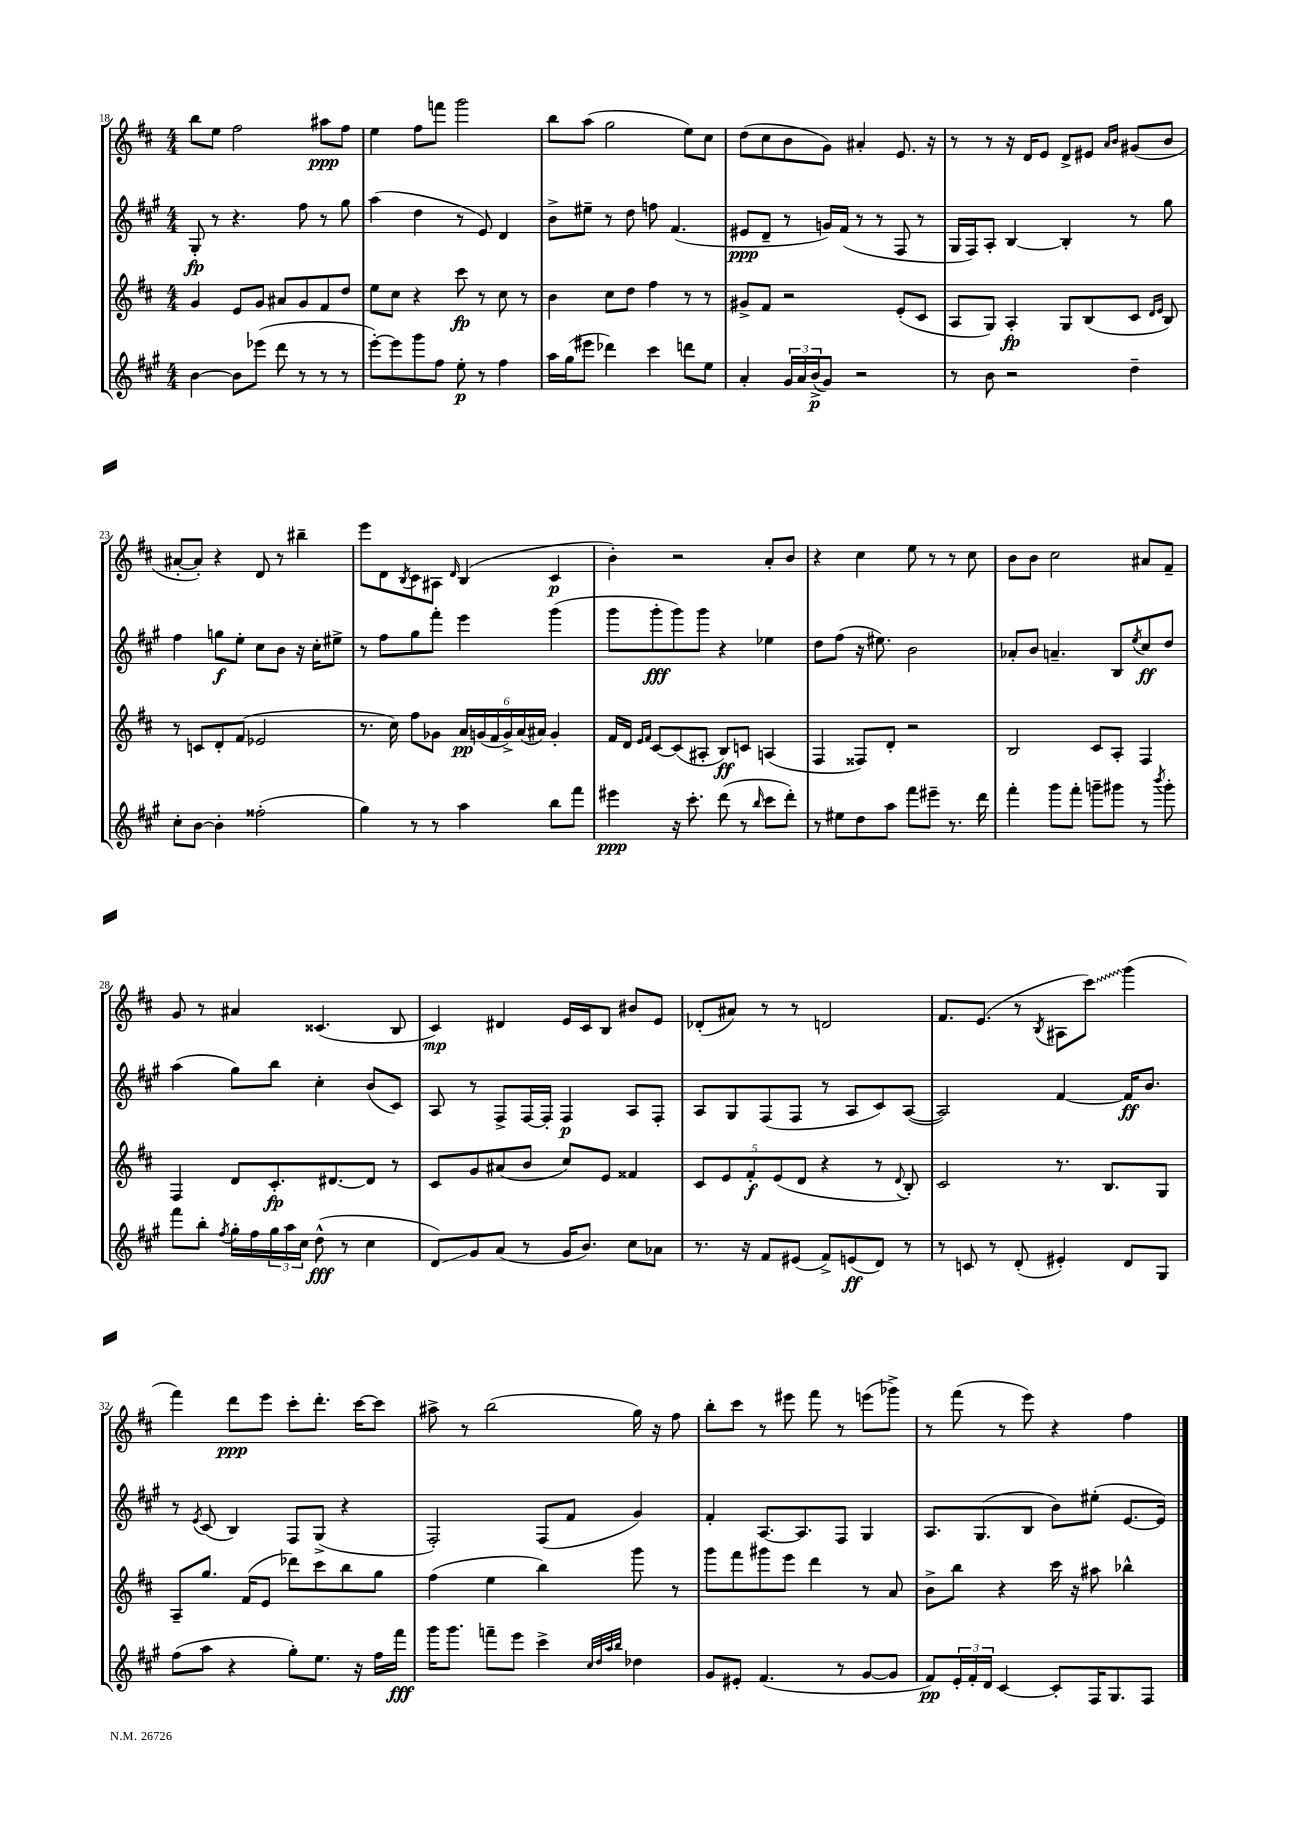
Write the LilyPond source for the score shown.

<<
\new StaffGroup <<
\new Staff = "s0" {
    \clef treble \key d \major \numericTimeSignature \time 4/4
    b''8 e''8 fis''2 ais''8\ppp fis''8 |
    e''4 fis''8 f'''8 g'''2 |
    b''8 a''8( g''2 e''8) cis''8 |
    d''8( cis''8 b'8 g'8) ais'4-. e'8. r16 |
    r8 r8 r16 d'16 e'8 d'8-> eis'8 \grace { a'16 b'16 } gis'8( b'8 |
    ais'8~-. ais'8-.) r4 d'8 r8 bis''4-- |
    e'''8 d'8 \acciaccatura { b8 } cis'8 ais8 \grace { d'16 } b4( cis'4\p |
    b'4-.) r2 a'8-. b'8 |
    r4 cis''4 e''8 r8 r8 cis''8 |
    b'8 b'8 cis''2 ais'8 fis'8-- |
    g'8 r8 ais'4 cisis'4.( b8 |
    cis'4\mp) dis'4 e'16 cis'16 b8 bis'8 e'8 |
    des'8-.( ais'8) r8 r8 d'2 |
    fis'8. e'8.( r8 \acciaccatura { b8 } ais8 \once \override Glissando.style = #'zigzag cis'''8\glissando) g'''4( |
    fis'''4) d'''8\ppp e'''8 cis'''8-. d'''8.-. cis'''16~ cis'''8 |
    ais''8-> r8 b''2( g''16) r16 fis''8 |
    b''8-. cis'''8 r8 eis'''8 fis'''8 r8 e'''8( ges'''8->) |
    r8 fis'''8( r8 e'''8) r4 fis''4 \bar "|." |
}
\new Staff = "s1" {
    \clef treble \key a \major \numericTimeSignature \time 4/4
    gis8-.\fp r8 r4. fis''8 r8 gis''8 |
    a''4( d''4 r8 e'8) d'4 |
    b'8-> eis''8-- r8 d''8 f''8 fis'4.( |
    eis'8\ppp d'8-- r8 g'16) fis'16( r8 r8 fis8 r8 |
    gis16 fis16) a8-. b4~ b4-. r8 gis''8 |
    fis''4 g''8\f e''8-. cis''8 b'8 r16 cis''16-. eis''8-> |
    r8 fis''8 gis''8 fis'''8-. e'''4 gis'''4( |
    gis'''8 gis'''8-.\fff gis'''8) gis'''8 r4 ees''4 |
    d''8 fis''8( r16 eis''8.) b'2 |
    aes'8-. b'8 a'4.-- b8 \acciaccatura { e''8 } cis''8\ff d''8 |
    a''4( gis''8) b''8 cis''4-. b'8( cis'8) |
    a8 r8 fis8-> fis16~ fis16-. fis4\p a8 fis8-. |
    a8 gis8 fis8( fis8 r8 a8 cis'8) a8~( |
    a2) fis'4~ fis'16\ff b'8. |
    r8 \acciaccatura { e'8 } cis'8( b4) fis8 gis8->( r4 |
    fis2-.) fis8( fis'8 gis'4) |
    fis'4-. a8.~ a8. fis8 gis4 |
    a8. gis8.( b8 b'8) eis''8-.( e'8.~ e'16) \bar "|." |
}
\new Staff = "s2" {
    \clef treble \key d \major \numericTimeSignature \time 4/4
    g'4 e'8 g'8 ais'8 g'8 fis'8 d''8 |
    e''8 cis''8 r4 cis'''8\fp r8 cis''8 r8 |
    b'4 cis''8 d''8 fis''4 r8 r8 |
    gis'8-> fis'8 r2 e'8-.( cis'8 |
    a8 g8) a4-.\fp g8 b8( cis'8 \grace { d'16 e'16 } b8) |
    r8 c'8 d'8-. fis'8( ees'2 |
    r8. cis''16) fis''8 ges'8 \tuplet 6/4 { a'16\pp g'16( fis'16 g'16->) a'16( ais'16) } g'4-. |
    fis'16 d'16 \grace { e'16 fis'16 } cis'8~ cis'8( ais8-. b8\ff) c'8 a4( |
    fis4 fisis8) d'8-. r2 |
    b2 cis'8 a8-. fis4 |
    fis4 d'8 cis'8.-.\fp dis'8.~ dis'8 r8 |
    cis'8 g'8 ais'8( b'8 cis''8) e'8 fisis'4 |
    \tuplet 5/4 { cis'8 e'8 fis'8-.\f e'8( d'8 } r4 r8 \appoggiatura { d'8 } b8-.) |
    cis'2 r8. b8. g8 |
    a8-- g''8. fis'16( e'8 des'''8) cis'''8 b''8 g''8 |
    fis''4( e''4 b''4) g'''8 r8 |
    g'''8 fis'''8 gis'''8 e'''8 d'''4 r8 a'8 |
    b'8-> b''8 r4 cis'''16 r16 ais''8 bes''4-^ \bar "|." |
}
\new Staff = "s3" {
    \clef treble \key a \major \numericTimeSignature \time 4/4
    b'4~ b'8 ees'''8( d'''8 r8 r8 r8 |
    e'''8~-.) e'''8 gis'''8 fis''8 e''8-.\p r8 fis''4 |
    a''16 gis''16( eis'''8 des'''4) cis'''4 d'''8 e''8 |
    a'4-. \tuplet 3/2 { gis'16 a'16 b'16->\p( } gis'8) r2 |
    r8 b'8 r2 d''4-- |
    cis''8-. b'8~ b'4-. fisis''2-.( |
    gis''4) r8 r8 a''4 b''8 fis'''8 |
    eis'''4\ppp r16 cis'''8.-. d'''8( r8 \grace { b''16 } cis'''8 d'''8-.) |
    r8 eis''8 d''8 a''8 fis'''8 eis'''8-- r8. d'''16 |
    fis'''4-. gis'''8 fis'''8-. g'''8-- gis'''8 r8 \acciaccatura { b'''8 } gis'''8-. |
    fis'''8 b''8-. \acciaccatura { fis''8 } gis''16-. fis''16 \tuplet 3/2 { gis''16 a''16 cis''16 } d''8-^\fff( r8 cis''4 |
    d'8\glissando) gis'8 a'8( r8 gis'16 b'8.) cis''8 aes'8 |
    r8. r16 fis'8 eis'8( fis'8->) e'8\ff( d'8) r8 |
    r8 c'8 r8 d'8-.( eis'4-.) d'8 gis8 |
    fis''8( a''8 r4 gis''8-.) e''8. r16 fis''16 fis'''16\fff |
    gis'''16 gis'''8. f'''8-- e'''8 cis'''4-> \grace { cis''32 d''32 a''32 b''32 } des''4 |
    gis'8 eis'8-. fis'4.( r8 gis'8~ gis'8 |
    fis'8\pp) \tuplet 3/2 { e'16-. fis'16-. d'16 } cis'4~ cis'8-. fis16 gis8. fis8 \bar "|." |
}
>>
>>
\layout { \context { \Score currentBarNumber = #18 } }
